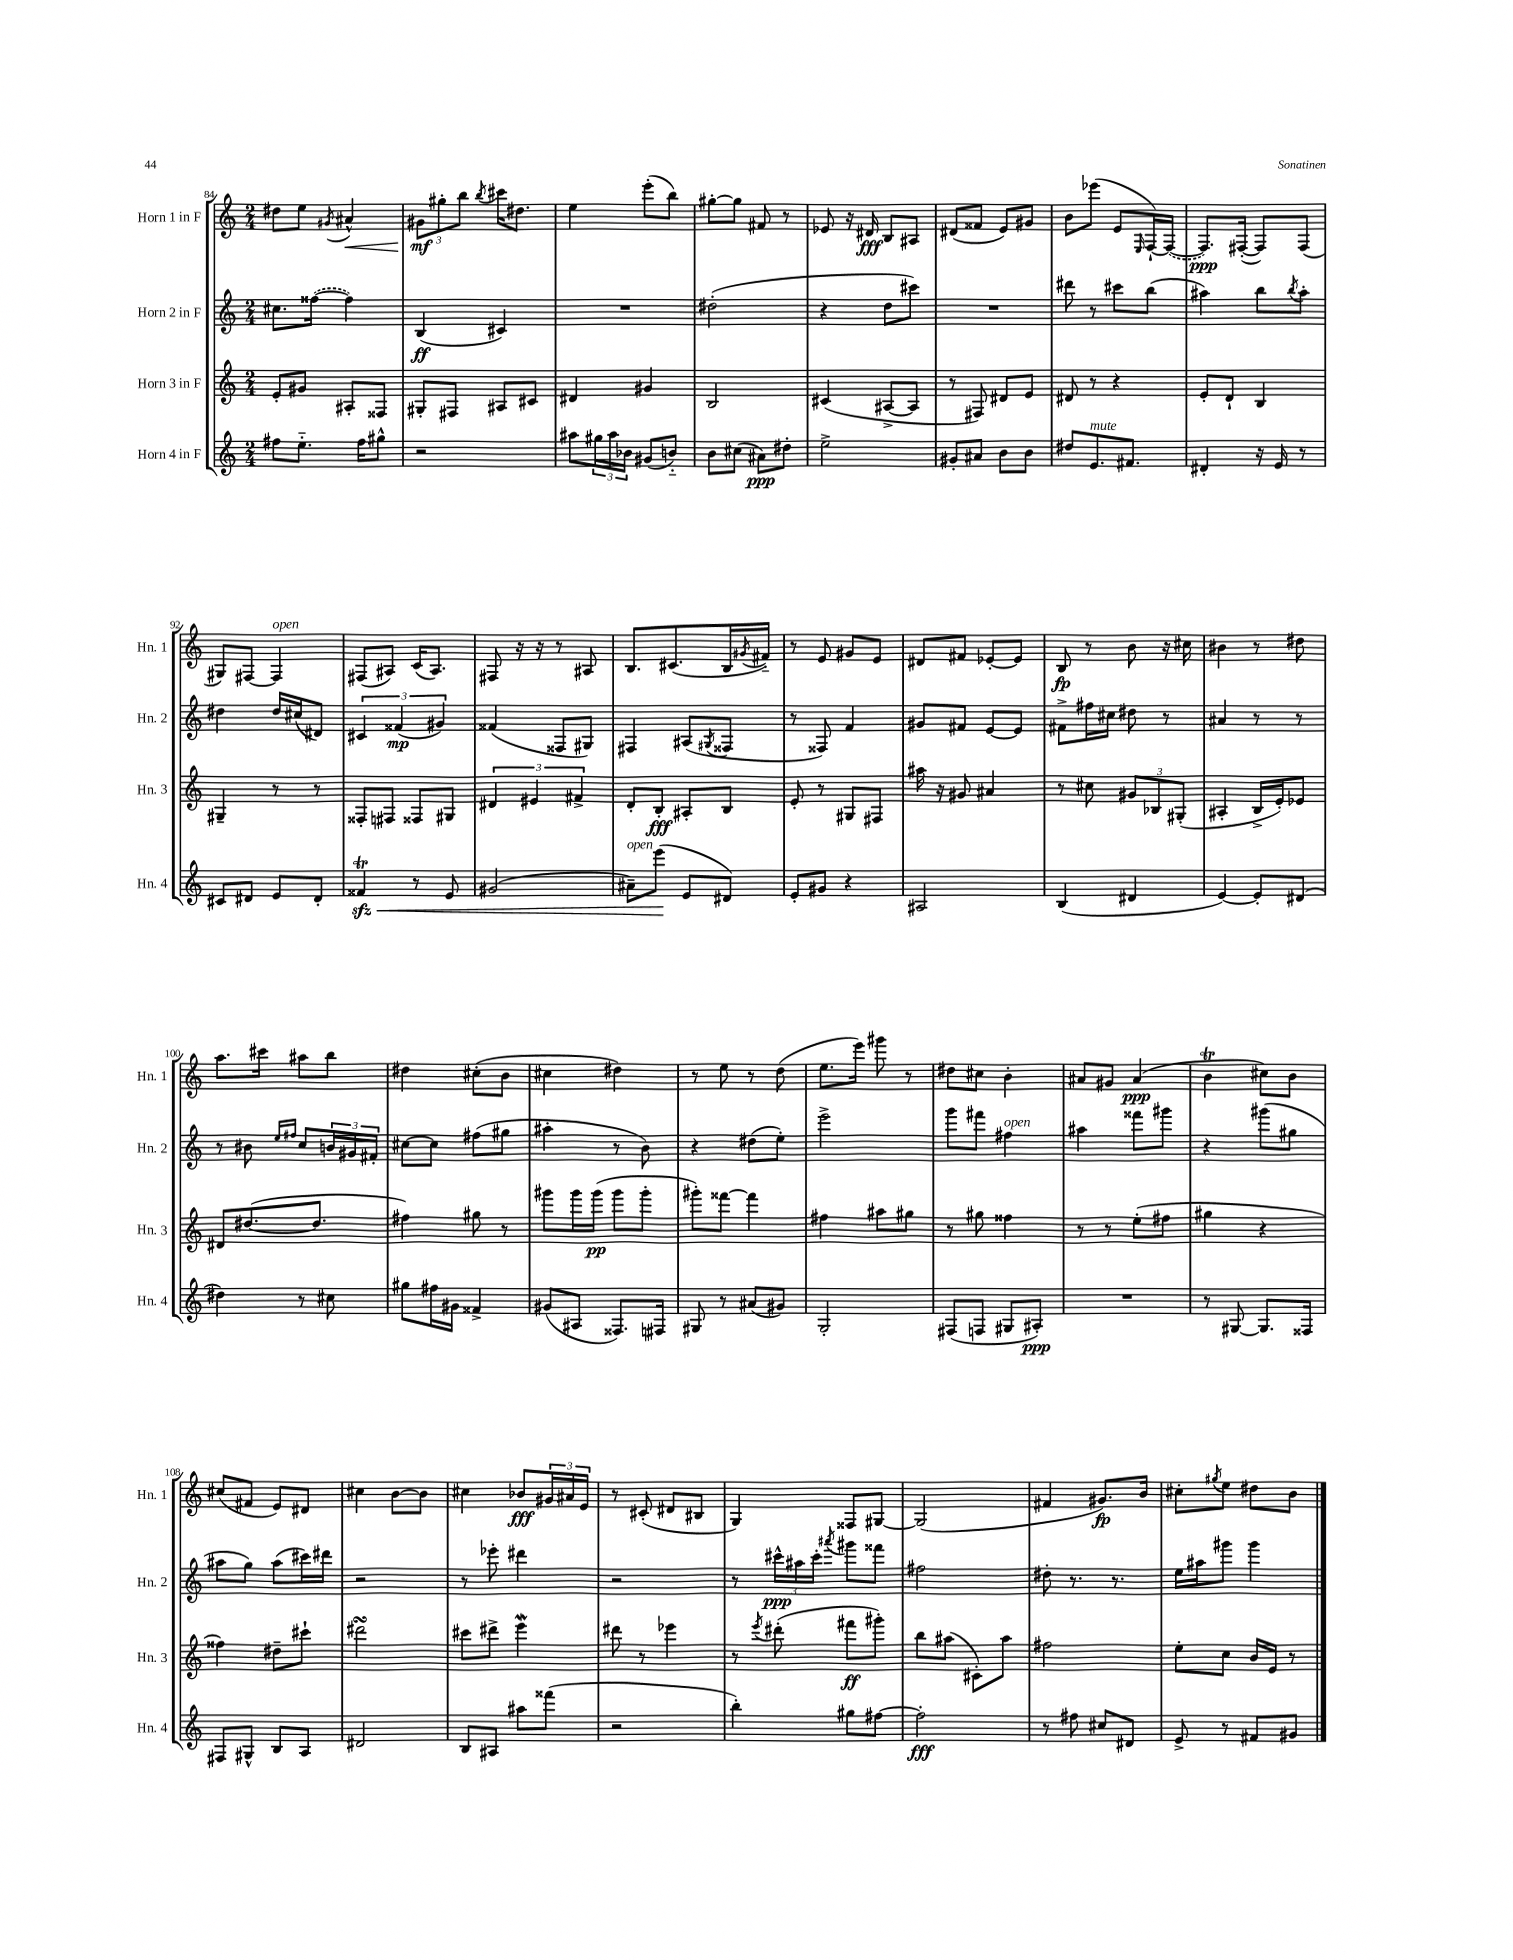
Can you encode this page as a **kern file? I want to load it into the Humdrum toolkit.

**kern	**dynam	**kern	**dynam	**kern	**dynam	**kern	**dynam
*part4	*part4	*part3	*part3	*part2	*part2	*part1	*part1
*staff4	*staff4	*staff3	*staff3	*staff2	*staff2	*staff1	*staff1
*I"Horn 4 in F	*	*I"Horn 3 in F	*	*I"Horn 2 in F	*	*I"Horn 1 in F	*
*I'Hn. 4	*	*I'Hn. 3	*	*I'Hn. 2	*	*I'Hn. 1	*
*clefG2	*	*clefG2	*	*clefG2	*	*clefG2	*
*k[]	*	*k[]	*	*k[]	*	*k[]	*
*M2/4	*	*M2/4	*	*M2/4	*	*M2/4	*
=84	=84	=84	=84	=84	=84	=84	=84
8ff#X\L	.	8e'/L	.	8.cc#X\L	.	8dd#X\L	.
8.ee\J	.	8g#X/J	.	.	.	8ee\J	.
.	.	.	.	([16ff##X\Jk	.	.	.
.	.	.	.	.	.	8qg#X/	.
!	!	!	!	!	!	!	!LO:HP:b
.	.	8A#X'/L	.	4ff##\])	.	4a#X^^/	<
16ff#\KL	.	.	.	.	.	.	.
8gg#X^^\J	.	8F##X/J	.	.	.	.	.
=85	=85	=85	=85	=85	=85	=85	=85
2r	.	8G#X'/L	.	(4B/	ff	12g#X\L	mf
.	.	.	.	.	.	12gg#X'\	[
.	.	8F#X/J	.	.	.	.	.
.	.	.	.	.	.	12bb\J	.
.	.	.	.	.	.	8qbb/	.
.	.	8A#X/L	.	4c#X/)	.	16ccc#X\KL	.
.	.	.	.	.	.	8.dd#X\J	.
.	.	8c#X/J	.	.	.	.	.
=86	=86	=86	=86	=86	=86	=86	=86
8aa#X\L	.	4d#X/	.	2r	.	4ee\	.
24gg#X\L	.	.	.	.	.	.	.
24aa#\	.	.	.	.	.	.	.
24b-X\JJ	.	.	.	.	.	.	.
(8g#X/L	.	4g#X/	.	.	.	(8eee'\L	.
8bn/J)	.	.	.	.	.	8bb\J)	.
=87	=87	=87	=87	=87	=87	=87	=87
8b\L	.	2B/	.	(2dd#X'\	.	[8gg#X'\L	.
(8cc#X\J	.	.	.	.	.	8gg#\J]	.
8a#X\L)	ppp	.	.	.	.	8f#X/	.
8dd#X'\J	.	.	.	.	.	8r	.
=88	=88	=88	=88	=88	=88	=88	=88
2ee^\	.	(4c#X/	.	4r	.	8e-X/	.
.	.	.	.	.	.	16r	.
.	.	.	.	.	.	16d#X/	fff
.	.	[8A#X^/L	.	8dd\L	.	8B/L	.
.	.	8A#/J]	.	8ccc#X\J)	.	8A#X/J	.
=89	=89	=89	=89	=89	=89	=89	=89
8g#X'/L	.	8r	.	2r	.	(8d#X/L	.
8a#X/J	.	8F#X/)	.	.	.	8f##X/J	.
8b\L	.	8d#X/L	.	.	.	8e/L)	.
8b\J	.	8e/J	.	.	.	8g#X/J	.
=90	=90	=90	=90	=90	=90	=90	=90
8dd#X/L	.	8d#X/	.	8ddd#X\	.	8b\L	.
!LO:TX:a:i:t=mute	!	!	!	!	!	!	!
8.e/	.	8r	.	8r	.	(8eee-X\J	.
.	.	4r	.	8ccc#X\L	.	8e/L	.
8.f#X/J	.	.	.	.	.	.	.
.	.	.	.	.	.	16qqE/	.
.	.	.	.	(8bb\J	.	[16F`/L)	.
.	.	.	.	.	.	(16F/JJ_	.
=91	=91	=91	=91	=91	=91	=91	=91
4d#X'/	.	8e'/L	.	4aa#X\)	.	8.F/L])	ppp
.	.	8d`/J	.	.	.	.	.
.	.	.	.	.	.	([16F#X'/Jk	.
16r	.	4B/	.	8bb\L	.	8F#/L])	.
16e/	.	.	.	.	.	.	.
.	.	.	.	8qbb/	.	.	.
8r	.	.	.	8aa#'\J	.	(8F#/J	.
!!LO:LB:g=z
=92	=92	=92	=92	=92	=92	=92	=92
8c#X/L	.	4G#X~/	.	4dd#X\	.	8G#X/L)	.
8d#X/J	.	.	.	.	.	[8F#X/J	.
!	!	!	!	!	!	!LO:TX:a:i:t=open	!
8e/L	.	8r	.	16dd#/LL	.	4F#/]	.
.	.	.	.	(16cc#X/J	.	.	.
8d#'/J	.	8r	.	8d#X/J)	.	.	.
=93	=93	=93	=93	=93	=93	=93	=93
!	!LO:HP:b	!	!	!	!	!	!
4f##Xzzt/	<	8F##X'/L	.	6c#X/	.	(8F#X/L	.
.	.	8F#X/J	.	.	.	8A#X/J)	.
.	.	.	.	(6f##X/	mp	.	.
8r	.	8F##X/L	.	.	.	(16c/KL	.
.	.	.	.	.	.	8.A#/J)	.
.	.	.	.	6g#X/)	.	.	.
8e/	.	8G#X/J	.	.	.	.	.
=94	=94	=94	=94	=94	=94	=94	=94
(2g#X/	.	6d#X/	.	(4f##X/	.	8F#X/	.
.	.	.	.	.	.	16r	.
.	.	6e#X/	.	.	.	.	.
.	.	.	.	.	.	16r	.
.	.	.	.	8F##X/L	.	8r	.
.	.	6f#X^/	.	.	.	.	.
.	.	.	.	8G#X/J)	.	8A#X/	.
=95	=95	=95	=95	=95	=95	=95	=95
!LO:TX:a:i:t=open	!	!	!	!	!	!	!
8a#X~\L)	.	8d'/L	.	4F#X/	.	8.B/L	.
(8eee\J	.	8B'/J	fff	.	.	.	.
.	.	.	.	.	.	(8.c#X/	.
8e/L	[	8A#X'/L	.	(8A#X/L	.	.	.
.	.	.	.	8qG#X/	.	.	.
8d#X/J)	.	8B/J	.	8F##X/J	.	16B/L	.
.	.	.	.	.	.	8qg#X/	.
.	.	.	.	.	.	16f#X/JJ)	.
=96	=96	=96	=96	=96	=96	=96	=96
8e'/L	.	8e'/	.	8r	.	8r	.
8g#X/J	.	8r	.	8F##X/)	.	8e/	.
4r	.	8G#X/L	.	4f/	.	8g#X/L	.
.	.	8F#X/J	.	.	.	8e/J	.
=97	=97	=97	=97	=97	=97	=97	=97
2A#X/	.	16aa#X\	.	8g#X/L	.	8d#X/L	.
.	.	16r	.	.	.	.	.
.	.	8g#X/	.	8f#X/J	.	8f#X/J	.
.	.	4a#X/	.	[8e/L	.	[8e-X'/L	.
.	.	.	.	8e/J]	.	8e-/J]	.
=98	=98	=98	=98	=98	=98	=98	=98
(4B/	.	8r	.	8f#X^\L	.	8B/	fp
.	.	8cc#X\	.	16ff#X\L	.	8r	.
.	.	.	.	16cc#X\JJ	.	.	.
4d#X/	.	12g#X/L	.	8dd#X\	.	8b\	.
.	.	12B-X/	.	.	.	.	.
.	.	.	.	8r	.	16r	.
.	.	(12G#X'/J	.	.	.	.	.
.	.	.	.	.	.	16cc#X\	.
=99	=99	=99	=99	=99	=99	=99	=99
[4e/)	.	4A#X'/	.	4a#X/	.	4b#X\	.
8e'/L]	.	16B^/LL	.	8r	.	8r	.
.	.	16e'/J)	.	.	.	.	.
(8d#X/J	.	8e-X/J	.	8r	.	8dd#X\	.
!!LO:LB:g=z
=100	=100	=100	=100	=100	=100	=100	=100
4dd#X\)	.	8d#X/L	.	8r	.	8.aa\L	.
.	.	([8.dd#X/	.	8b#X\	.	.	.
.	.	.	.	.	.	16ccc#X\Jk	.
.	.	.	.	16qqee/LL	.	.	.
.	.	.	.	16qqff#X/JJ	.	.	.
8r	.	.	.	8cc/L	.	8aa#X\L	.
.	.	8.dd#/J]	.	.	.	.	.
8cc#X\	.	.	.	24bn/L	.	8bb\J	.
.	.	.	.	24g#X/	.	.	.
.	.	.	.	24f#X'/JJ	.	.	.
=101	=101	=101	=101	=101	=101	=101	=101
8gg#X\L	.	4ff#X\)	.	[8cc#X\L	.	4dd#X\	.
16ff#X\L	.	.	.	8cc#\J]	.	.	.
16g#X\JJ	.	.	.	.	.	.	.
4f##X^/	.	8gg#X\	.	(8ff#X\L	.	(8cc#X'\L	.
.	.	8r	.	8gg#X\J	.	8b\J	.
=102	=102	=102	=102	=102	=102	=102	=102
(8g#X/L	.	8ggg#X\L	.	4aa#X'\	.	4cc#X\	.
8A#X/J	.	16ggg#\L	.	.	.	.	.
.	.	(16ggg#\JJ	pp	.	.	.	.
8.F##X/L)	.	8ggg#\L	.	8r	.	4dd#X\)	.
.	.	8ggg#'\J	.	8b\)	.	.	.
16F#X/Jk	.	.	.	.	.	.	.
=103	=103	=103	=103	=103	=103	=103	=103
8G#X/	.	8ggg#X'\L)	.	4r	.	8r	.
8r	.	[8fff##X\J	.	.	.	8ee\	.
(8a#X/L	.	4fff##\]	.	(8dd#X\L	.	8r	.
8g#X/J)	.	.	.	8ee'\J)	.	(8dd\	.
=104	=104	=104	=104	=104	=104	=104	=104
2G'/	.	4ff#X\	.	2eee^\	.	8.ee\L	.
.	.	.	.	.	.	16eee\Jk)	.
.	.	8aa#X\L	.	.	.	8ggg#X\	.
.	.	8gg#X\J	.	.	.	8r	.
=105	=105	=105	=105	=105	=105	=105	=105
(8F#X/L	.	8r	.	8ggg\L	.	8dd#X\L	.
8Fn/J	.	8gg#X\	.	8fff#X\J	.	8cc#X\J	.
!	!	!	!	!LO:TX:a:i:t=open	!	!	!
8G#X/L	.	4ff##X\	.	4ff#X\	.	4b'\	.
8A#X'/J)	ppp	.	.	.	.	.	.
=106	=106	=106	=106	=106	=106	=106	=106
2r	.	8r	.	4aa#X\	.	8a#X/L	.
.	.	8r	.	.	.	8g#X/J	.
.	.	(8ee'\L	.	8fff##X\L	.	(4a#/	ppp
.	.	8ff#X\J	.	8ggg#X\J	.	.	.
=107	=107	=107	=107	=107	=107	=107	=107
8r	.	4gg#X\	.	4r	.	4bt\	.
[8G#X/	.	.	.	.	.	.	.
8.G#/L]	.	4r	.	(8ggg#X\L	.	8cc#X\L)	.
.	.	.	.	8gg#X\J	.	8b\J	.
16F##X/Jk	.	.	.	.	.	.	.
!!LO:LB:g=z
=108	=108	=108	=108	=108	=108	=108	=108
8F#X/L	.	4ff##X\)	.	8aa#X\L	.	(8cc#X/L	.
8G#X^^/J	.	.	.	8gg\J)	.	8f#X/J	.
8B/L	.	8dd#X~\L	.	(8aa#\L	.	8e/L)	.
8A/J	.	8ccc#X`\J	.	16ccc#X\L)	.	8d#X/J	.
.	.	.	.	16ddd#X\JJ	.	.	.
=109	=109	=109	=109	=109	=109	=109	=109
2d#X/	.	2ddd#XsSsS\	.	2r	.	4cc#X\	.
.	.	.	.	.	.	[8b\L	.
.	.	.	.	.	.	8b\J]	.
=110	=110	=110	=110	=110	=110	=110	=110
8B/L	.	8ccc#X\L	.	8r	.	4cc#X\	.
8A#X/J	.	8ddd#X^\J	.	8eee-X'\	.	.	.
8aa#X\L	.	4eeeW\	.	4ddd#X\	.	8b-X/L	fff
(8fff##X\J	.	.	.	.	.	24g#X/L	.
.	.	.	.	.	.	24a#X/	.
.	.	.	.	.	.	24e/JJ	.
=111	=111	=111	=111	=111	=111	=111	=111
2r	.	8ddd#X\	.	2r	.	8r	.
.	.	8r	.	.	.	(8c#X'/	.
.	.	4eee-X\	.	.	.	8d#X/L	.
.	.	.	.	.	.	8B#X/J	.
=112	=112	=112	=112	=112	=112	=112	=112
4bb'\)	.	8r	.	8r	.	4G/)	.
.	.	8qeee/	.	.	.	.	.
.	.	(8ddd#X'\	.	24ccc#X^^\LL	ppp	.	.
.	.	.	.	24aa#X\	.	.	.
.	.	.	.	24ccc#'\JJ	.	.	.
.	.	.	.	8qaaa#X/	.	.	.
8gg#X\L	.	8fff#X\L	ff	8ggg#X\L	.	8F##X/L	.
[8ff#X\J	.	8ggg#X'\J)	.	8fff##X\J	.	[8G#X/J	.
=113	=113	=113	=113	=113	=113	=113	=113
2ff#'\]	fff	8bb\L	.	2ff#X\	.	(2G#/]	.
.	.	(8aa#X\J	.	.	.	.	.
.	.	8c#X'\L)	.	.	.	.	.
.	.	8aa#\J	.	.	.	.	.
=114	=114	=114	=114	=114	=114	=114	=114
8r	.	2ff#X\	.	8dd#X'\	.	4f#X/	.
8ff#X\	.	.	.	8.r	.	.	.
8cc#X/L	.	.	.	.	.	8.g#X/L)	fp
.	.	.	.	8.r	.	.	.
8d#X/J	.	.	.	.	.	.	.
.	.	.	.	.	.	16b/Jk	.
=115	=115	=115	=115	=115	=115	=115	=115
8e^/	.	8ee'\L	.	16ee\LL	.	8cc#X'\L	.
.	.	.	.	16aa#X\J	.	.	.
.	.	.	.	.	.	8qgg#X/	.
8r	.	8cc\J	.	8ggg#X\J	.	8ee\J	.
8f#X/L	.	16b/LL	.	4ggg#\	.	8dd#X\L	.
.	.	16e/JJ	.	.	.	.	.
8g#X/J	.	8r	.	.	.	8b\J	.
==	==	==	==	==	==	==	==
*-	*-	*-	*-	*-	*-	*-	*-
